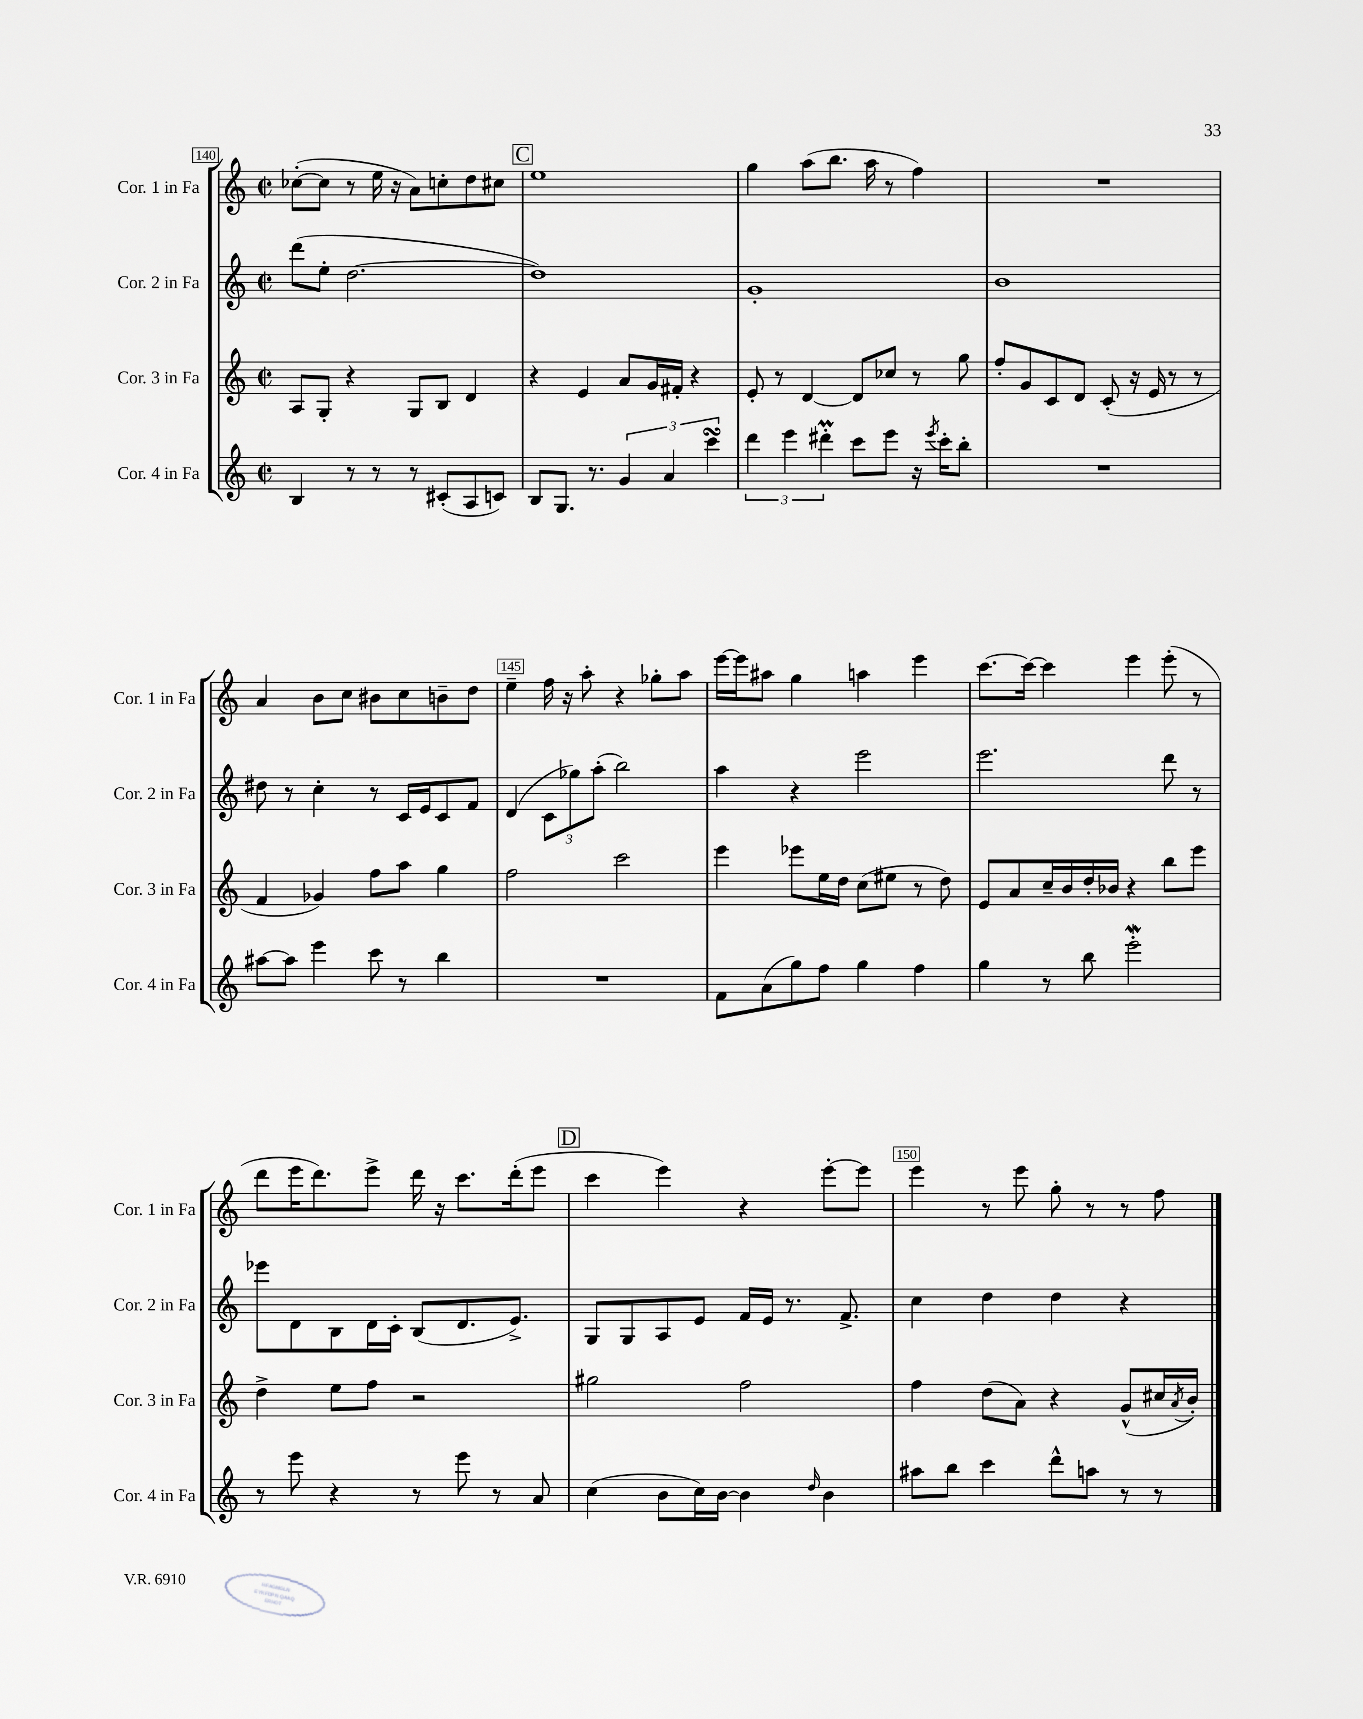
<<
\new StaffGroup <<
\new Staff = "s0" \with { instrumentName = "Cor. 1 in Fa" shortInstrumentName = "Cor. 1 in Fa" } {
    \clef treble \key c \major \defaultTimeSignature \time 2/2
    ces''8~-.( ces''8 r8 e''16 r16 a'8) c''8-. d''8 cis''8 |
    \mark \markup { \box "C" } e''1 |
    g''4 a''8( b''8. a''16 r8 f''4) |
    R1 |
    a'4 b'8 c''8 bis'8 c''8 b'8-- d''8 |
    e''4-- f''16 r16 a''8-. r4 ges''8-. a''8 |
    e'''16~ e'''16 ais''8 g''4 a''4 e'''4 |
    c'''8.~ c'''16~ c'''4 e'''4 e'''8-.( r8 |
    d'''8 e'''16 d'''8.) e'''8-> d'''16 r16 c'''8. d'''16-.( e'''8 |
    \mark \markup { \box "D" } c'''4 e'''4) r4 e'''8~-. e'''8 |
    e'''4 r8 e'''8 g''8-. r8 r8 f''8 \bar "|." |
}
\new Staff = "s1" \with { instrumentName = "Cor. 2 in Fa" shortInstrumentName = "Cor. 2 in Fa" } {
    \clef treble \key c \major \defaultTimeSignature \time 2/2
    d'''8( e''8-. d''2.~ |
    \mark \markup { \box "C" } d''1) |
    g'1-. |
    b'1 |
    dis''8 r8 c''4-. r8 c'16 e'16 c'8 f'8 |
    d'4( \tuplet 3/2 { c'8 ges''8) a''8-.( } b''2) |
    a''4 r4 e'''2 |
    e'''2. d'''8 r8 |
    ees'''8 d'8 b8 d'16 c'16-. b8( d'8. e'8.->) |
    \mark \markup { \box "D" } g8 g8 a8 e'8 f'16 e'16 r8. f'8.-> |
    c''4 d''4 d''4 r4 \bar "|." |
}
\new Staff = "s2" \with { instrumentName = "Cor. 3 in Fa" shortInstrumentName = "Cor. 3 in Fa" } {
    \clef treble \key c \major \defaultTimeSignature \time 2/2
    a8 g8-. r4 g8 b8 d'4 |
    \mark \markup { \box "C" } r4 e'4 a'8 g'16 fis'16-. r4 |
    e'8-. r8 d'4~ d'8 ces''8 r8 g''8 |
    f''8-. g'8 c'8 d'8 c'8-.( r16 e'16 r8 r8 |
    f'4 ges'4) f''8 a''8 g''4 |
    f''2 c'''2 |
    e'''4 ees'''8 e''16 d''16 c''8( eis''8 r8 d''8) |
    e'8 a'8 c''16-- b'16 d''16-. bes'16 r4 b''8 e'''8 |
    d''4-> e''8 f''8 r2 |
    \mark \markup { \box "D" } gis''2 f''2 |
    f''4 d''8( a'8) r4 g'8-^( cis''16 \acciaccatura { a'8 } b'16-.) \bar "|." |
}
\new Staff = "s3" \with { instrumentName = "Cor. 4 in Fa" shortInstrumentName = "Cor. 4 in Fa" } {
    \clef treble \key c \major \defaultTimeSignature \time 2/2
    b4 r8 r8 r8 cis'8-.( a8 c'8) |
    \mark \markup { \box "C" } b8 g8. r8. \tuplet 3/2 { g'4 a'4 c'''4\turn } |
    \tuplet 3/2 { d'''4 e'''4 dis'''4-.\prall } c'''8 e'''8 r16 \acciaccatura { e'''8 } c'''16-. b''8-. |
    R1 |
    ais''8~ ais''8 e'''4 c'''8 r8 b''4 |
    R1 |
    f'8 a'8( g''8) f''8 g''4 f''4 |
    g''4 r8 b''8 e'''2-.\mordent |
    r8 e'''8 r4 r8 e'''8 r8 a'8 |
    \mark \markup { \box "D" } c''4( b'8 c''16) b'16~ b'4 \grace { d''16 } b'4 |
    ais''8 b''8 c'''4 d'''8-^ a''8 r8 r8 \bar "|." |
}
>>
>>
\layout { \context { \Score currentBarNumber = #140 \override BarNumber.break-visibility = ##(#f #t #t) barNumberVisibility = #(every-nth-bar-number-visible 5) \override BarNumber.stencil = #(make-stencil-boxer 0.1 0.3 ly:text-interface::print) } }
